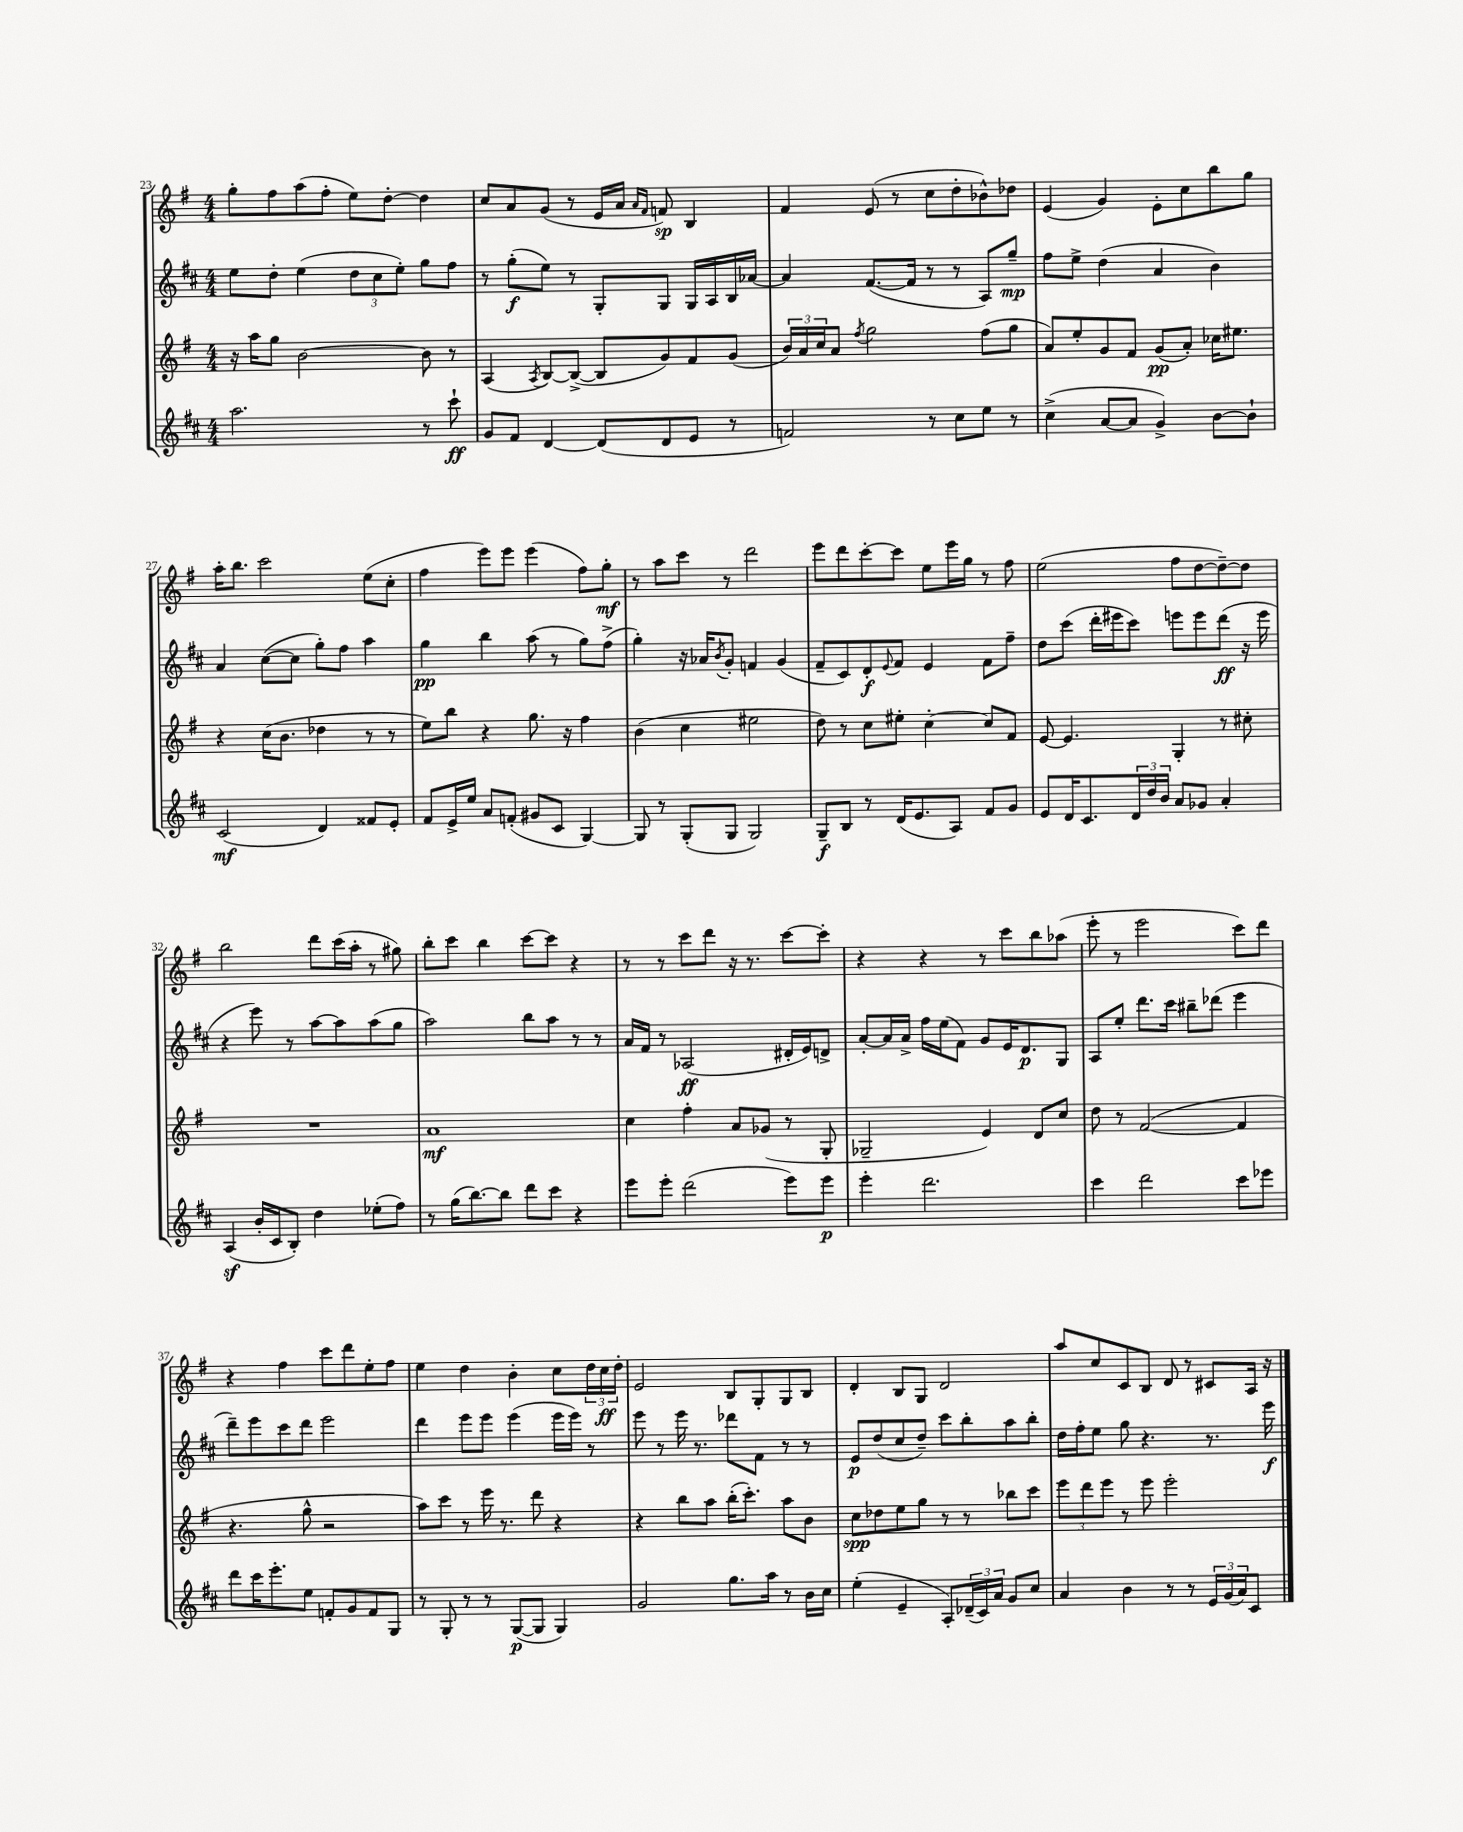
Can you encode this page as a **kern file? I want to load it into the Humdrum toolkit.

**kern	**kern	**kern	**kern
*staff4	*staff3	*staff2	*staff1
*clefG2	*clefG2	*clefG2	*clefG2
*k[f#c#]	*k[f#]	*k[f#c#]	*k[f#]
*M4/4	*M4/4	*M4/4	*M4/4
2.aa	16r	8ee	8gg'
.	16aa	.	.
.	8gg	8dd'	8ff#
.	[2b	(4ee	(8aa
.	.	.	8ff#'
.	.	12dd	8ee)
.	.	12cc#	.
.	.	.	[8dd'
.	.	12ee')	.
8r	8b]	8gg	4dd]
8ccc#`	8r	8ff#	.
=	=	=	=
8g	(4A	8r	8cc
8f#	.	(8gg'	8a
.	8qA	.	.
[4d	[8B)	8ee)	(8g
.	(8B^_	8r	8r
(8d]	8B]	8G'	16e
.	.	.	16a
.	.	.	16qqa
.	.	.	16qqf#
8d	8g)	8G	8f)
8e	8f#	16G	4B
.	.	16A	.
8r	(8g	16B	.
.	.	[16a-	.
=	=	=	=
2f)	24b)	4a-]	4f#
.	24a	.	.
.	24cc	.	.
.	8a	.	.
.	8qff#	.	.
.	2gg	([8.f#	(8e
.	.	.	8r
.	.	16f#]	.
8r	.	8r	8cc
8cc#	.	8r	8dd'
8ee	(8ff#	8A)	8b-^^)
8r	8gg	8gg~	8dd-
=	=	=	=
(4cc#^	8a)	8ff#	(4e
.	8ee'	8ee^	.
[8a	8g	(4dd	4g)
8a]	8f#	.	.
4g^)	(8g	4a	8e'
.	8a')	.	8cc
[8b	16cc-	4b)	8bb
.	8.ee#	.	.
8b`]	.	.	8gg
=	=	=	=
(2c#	4r	4a	16aa'
.	.	.	8.bb
.	(16cc	([8cc#	2ccc
.	8.b	.	.
.	.	8cc#]	.
4d)	4dd-	8gg')	.
.	.	8ff#	.
8f##	8r	4aa	(8ee
8e'	8r	.	8cc'
=	=	=	=
8f#	8ee)	4gg	4ff#
16e^	8bb	.	.
16ee	.	.	.
8a	4r	4bb	8eee)
(8f'	.	.	8eee
8g#	8.gg	(8aa	(4eee
8c#	.	8r	.
.	16r	.	.
[4G)	4ff#	8gg)	8ff#)
.	.	(8ff#^	8gg'
=	=	=	=
8G]	(4b	4gg')	8r
8r	.	.	8aa
(8G'	4cc	16r	8ccc
.	.	16a-	.
.	.	8qb	.
8G	.	8g'	8r
2G)	2ee#	4f	2ddd
.	.	(4g	.
=	=	=	=
8G~	8dd)	8f#~	8eee
8B	8r	8c#)	8ddd
8r	8cc	8d'	[8ccc'
.	.	8qqe	.
(16d	8ee#'	8f#	8ccc]
8.e	.	.	.
.	[4cc'	4e	8ee
8A)	.	.	16eee
.	.	.	16gg
8f#	8cc]	8f#	8r
8g	8f#	8ff#~	8ff#
=	=	=	=
8e	[8e	8dd	(2ee
16d	4.e]	(8ccc#	.
8.c#	.	.	.
.	.	16ddd'	.
.	.	16eee#	.
24d	.	8ccc#)	.
24dd	.	.	.
24b	.	.	.
8a	4G'	8eee	8ff#
8g-	.	8eee	[8dd
4a'	8r	(8ddd	8dd~_)
.	8cc#'	16r	8dd]
.	.	16eee	.
=	=	=	=
(4A	1r	4r	2bb
16b'	.	8eee)	.
16c#	.	.	.
8B')	.	8r	.
4dd	.	[8aa	8ddd
.	.	8aa]	(16ccc
.	.	.	16aa'
(8ee-'	.	(8aa	8r
8ff#)	.	8gg	8gg#)
=	=	=	=
8r	1a	2aa)	8bb'
(16gg	.	.	8ccc
[8.bb)	.	.	.
.	.	.	4bb
8bb]	.	.	.
8ddd	.	8bb	[8ccc
8ccc#	.	8aa	8ccc]
4r	.	8r	4r
.	.	8r	.
=	=	=	=
8eee	4cc	16a	8r
.	.	16f#	.
8eee'	.	8r	8r
(2ddd	4ff#'	(2A-	8ccc
.	.	.	8ddd
.	8a	.	16r
.	.	.	8.r
.	(8g-	.	.
8eee)	8r	16d#'	[8ccc
.	.	16e)	.
8eee	8G'	8d^	8ccc']
=	=	=	=
4eee'	2G-~	[8a'	4r
.	.	16a]	.
.	.	16a^	.
2.ddd	.	16ff#	4r
.	.	(16ee	.
.	.	8f#)	.
.	4e)	8g	8r
.	.	16e	8ccc
.	.	8.d	.
.	8d	.	8bb
.	8cc	8G	(8aa-
=	=	=	=
4ccc#	8dd	8A	8eee'
.	8r	8ee'	8r
2ddd	([2f#	8.ddd	2eee
.	.	16ccc#	.
.	.	8bb#~	.
.	.	(8ddd-	.
8ccc#	4f#]	4eee	8ccc)
8eee-	.	.	8ddd
=	=	=	=
8ddd	4.r	8ddd~)	4r
16ccc#	.	8eee	.
8.eee'	.	.	.
.	.	8ccc#	4ff#
8ee	8gg^^	8ddd	.
8f'	2r	2eee	8ccc
8g	.	.	8ddd
8f	.	.	8ee'
8G	.	.	8ff#
=	=	=	=
8r	8aa)	4ddd	4ee
8G'	8ccc	.	.
8r	8r	8eee	4dd
8r	16eee	8eee	.
.	8.r	.	.
([8G	.	(4eee	4b'
8G]	8ddd	.	.
4G)	4r	16eee	8cc
.	.	16eee)	.
.	.	8r	24dd
.	.	.	24cc
.	.	.	24dd'
=	=	=	=
2g	4r	8eee	2e
.	.	8r	.
.	8bb	16eee	.
.	.	8.r	.
.	8aa	.	.
8.gg	(16bb'	8ddd-	8B
.	8.ccc')	.	.
.	.	8f#	8G'
16aa	.	.	.
8r	8aa	8r	8G
16b	8b	8r	8B
16cc#	.	.	.
=	=	=	=
(4ee'	8cc	8e	4d'
.	8dd-	(8dd	.
4e~	8ee	8cc#	8B
.	8gg	8dd~)	8G
8A')	8r	8ccc#	2d
(24d-~	8r	8bb'	.
24c#)	.	.	.
24a	.	.	.
8g	8bb-	8aa	.
8cc#	8ccc	8bb'	.
=	=	=	=
4a	12eee	16dd	8aa
.	.	16ff#'	.
.	12ddd	.	.
.	.	8ee	8cc
.	12eee	.	.
4b	8r	8gg	8c
.	8eee	4.r	8B
8r	2eee'	.	8d
8r	.	.	8r
24e	.	8.r	8c#
(24g	.	.	.
24a)	.	.	.
8c#	.	.	16A
.	.	16eee	16r
==	==	==	==
*-	*-	*-	*-
